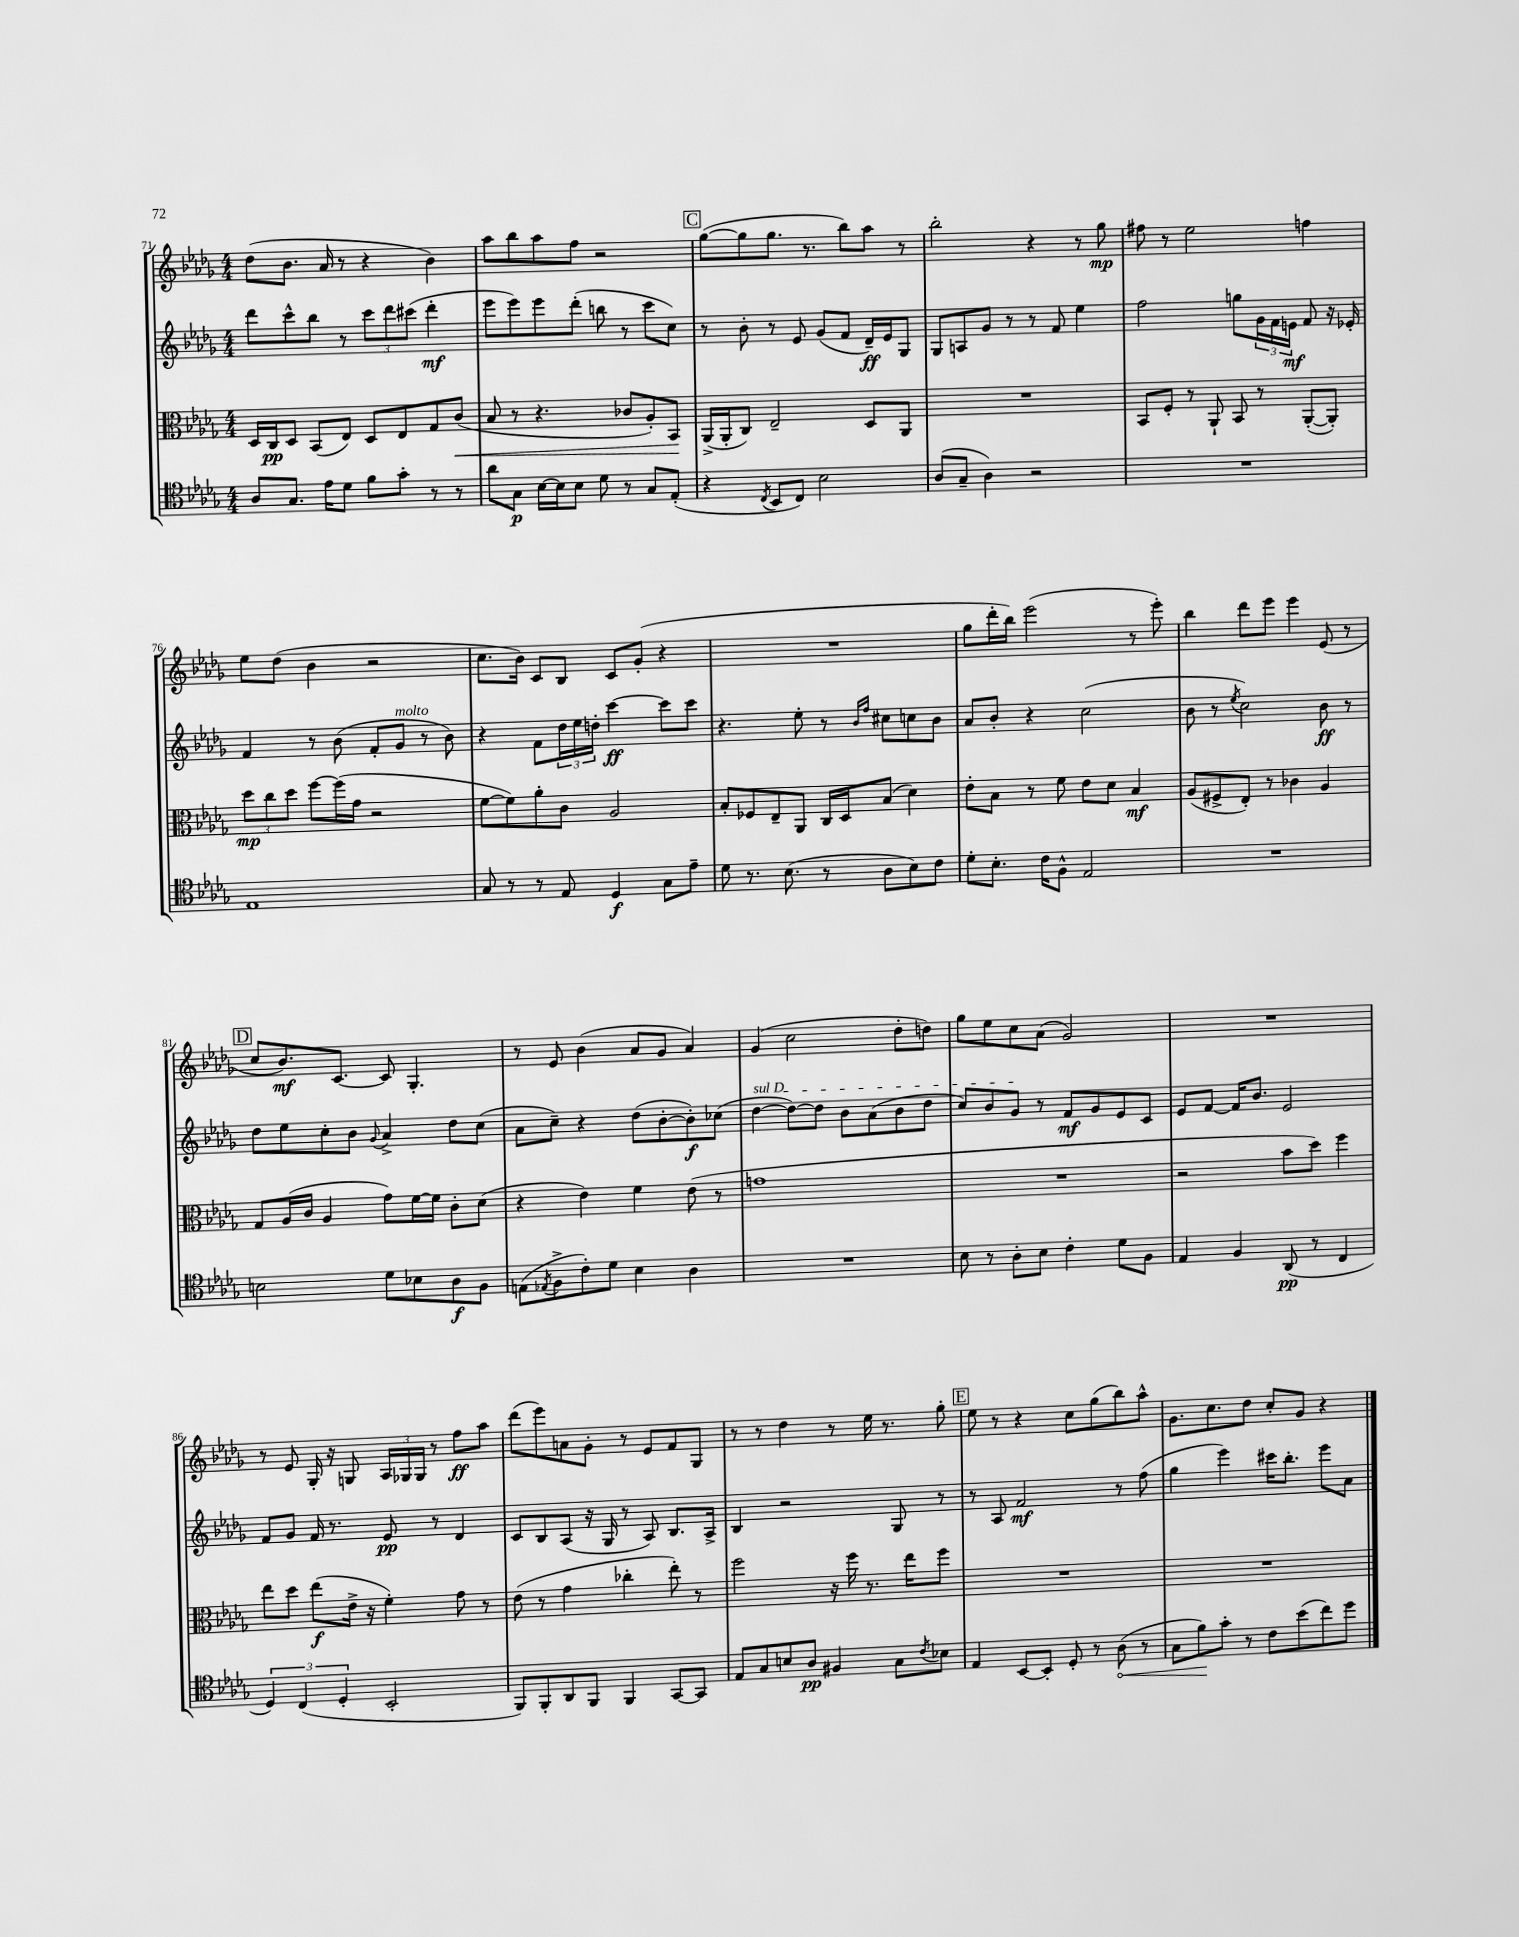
<<
\new StaffGroup <<
\new Staff = "s0" {
    \clef treble \key des \major \numericTimeSignature \time 4/4
    des''8( bes'8. aes'16 r8 r4 bes'4) |
    aes''8 bes''8 aes''8 f''8 r2 |
    \mark \markup { \box "C" } ges''8~( ges''8 ges''8. r8. bes''8) aes''8 r8 |
    bes''2-. r4 r8 ges''8\mp |
    fis''8 r8 ees''2 f''4 |
    ees''8 des''8( bes'4 r2 |
    c''8. bes'16) c'8 bes8 c'8 ges'8-.( r4 |
    R1 |
    ges''8 des'''16-. bes''16) ees'''2( r8 ees'''8-.) |
    bes''4 des'''8 ees'''8 ees'''4 ees'8( r8 |
    \mark \markup { \box "D" } c''8 bes'8.\mf) c'8.~ c'8 ges4.-. |
    r8 ees'8 bes'4( aes'8 ges'8 aes'4) |
    ges'4( c''2 des''8-. d''8) |
    ges''8 ees''8 c''8 aes'8( ges'2) |
    R1 |
    r8 ees'8 ges16-. r16 g8 \tuplet 3/2 { aes16 ges16 ges16 } r8 f''8\ff aes''8 |
    des'''8( ees'''8) a'8 ges'8-. r8 ees'8 f'8 ges8 |
    r8 r8 des''4 r8 ees''16 r8. ges''8-. |
    \mark \markup { \box "E" } ees''8 r8 r4 c''8 ges''8( bes''8) aes''8-^ |
    ges'8. c''8. des''8 c''8-. ges'8 r4 \bar "|." |
}
\new Staff = "s1" {
    \clef treble \key des \major \numericTimeSignature \time 4/4
    des'''8 c'''8-^ bes''8 r8 \tuplet 3/2 { c'''8 des'''8 cis'''8( } des'''4-.\mf |
    ees'''8 ees'''8) ees'''8 des'''8-.( b''8 r8 c'''8 c''8) |
    \mark \markup { \box "C" } r8 bes'8-. r8 ees'8 ges'8( f'8 des'16--\ff) ees'16 ges8 |
    ges8 a8 ges'8 r8 r8 f'8 ees''4 |
    f''2 g''8 \tuplet 3/2 { ges'16 f'16 e'16\mf } f'8 r16 ees'16-. |
    f'4 r8 bes'8( f'8-. ges'8^\markup { \italic "molto" } r8 bes'8) |
    r4 f'8 \tuplet 3/2 { des''16 ees''16 d''16-. } c'''4~\ff c'''8 c'''8 |
    r4. ees''8-. r8 \grace { bes'16 f''16 } cis''8 c''8 bes'8 |
    aes'8 bes'8-. r4 c''2( |
    bes'8 r8 \acciaccatura { ees''8 } c''2) bes'8\ff r8 |
    \mark \markup { \box "D" } des''8 ees''8 c''8-. bes'8 \appoggiatura { ges'8 } aes'4-> des''8 c''8( |
    aes'8 c''8--) r4 des''8( bes'8~-. bes'8-.\f) ces''8( |
    \once \override TextSpanner.bound-details.left.text = \markup { \italic "sul D" } des''4~\startTextSpan des''8~) des''8 bes'8 aes'8( bes'8 des''8 |
    c''8) bes'8 ges'8\stopTextSpan r8 f'8\mf ges'8 ees'8 c'8 |
    ees'8 f'8~ f'16 bes'8. ees'2 |
    f'8 ges'8 f'16 r8. ees'8\pp r8 des'4 |
    c'8 bes8 aes8( r16 ges16 r8 aes8) bes8. aes16-> |
    bes4 r2 ges8 r8 |
    \mark \markup { \box "E" } r8 aes8 f'2\mf r8 f''8( |
    ges''4 ees'''4) cis'''16 bes''8.-. ees'''8 aes'8 \bar "|." |
}
\new Staff = "s2" {
    \clef alto \key des \major \numericTimeSignature \time 4/4
    des16 c16\pp des8 bes,8( ees8) des8 ees8 ges8 c'8\<( |
    bes8 r8 r4. ces'8 aes8-.) bes,8\! |
    \mark \markup { \box "C" } aes,16->( aes,16-. c8) ees2-- des8 aes,8 |
    R1 |
    bes,8 f8-. r8 aes,8-! bes,8 r8 aes,8~-.( aes,8-.) |
    \tuplet 3/2 { des''8\mp c''8 des''8 } f''8~ f''16( ges'16 r2 |
    f'8~ f'8) aes'8-. c'8 aes2 |
    bes8-. fes8 ees8-- aes,8 c16 des16 bes8( des'4) |
    ees'8-. bes8 r8 f'8 ees'8 des'8 bes4\mf |
    aes8( fis8-> ees8-.) r8 ces'4 aes4 |
    \mark \markup { \box "D" } ges8 aes16( c'16 aes4 ges'8) f'16~ f'16 c'8-. des'8( |
    r4 ees'4) f'4 ees'8( r8 |
    g'1 |
    R1 |
    r2 bes'8 des''8) f''4 |
    ees''8 des''8 ees''8\f( ees'16-> r16 f'4-.) ges'8 r8 |
    ees'8( r8 ges'4 ces''4-. ees''8-.) r8 |
    f''2 r16 f''16 r8. ees''16 f''8 |
    \mark \markup { \box "E" } R1 |
    R1 \bar "|." |
}
\new Staff = "s3" {
    \clef tenor \key des \major \numericTimeSignature \time 4/4
    aes8 ges8. ees'16 des'8 f'8 ges'8-. r8 r8 |
    aes'8 ges8\p bes16~ bes16 bes8 des'8 r8 ges8 ees8-.( |
    \mark \markup { \box "C" } r4 \acciaccatura { c8 } bes,8 c8) bes2 |
    aes8( ges8-- aes4) r2 |
    R1 |
    ees1 |
    ges8 r8 r8 ees8 des4\f ges8 ees'8-- |
    des'8 r8. bes8.( r8 aes8 bes8) c'8 |
    des'8-. bes8.-. c'16 f8-^ ees2 |
    R1 |
    \mark \markup { \box "D" } b2 des'8 bes8 aes8\f f8 |
    e8( \acciaccatura { ees8 } f8-> c'8-.) des'8 bes4 aes4 |
    R1 |
    bes8 r8 aes8-. bes8 c'4-. des'8 f8 |
    ees4 f4 aes,8\pp( r8 c4 |
    \tuplet 3/2 { des4) c4( des4-. } bes,2-. |
    f,8) f,8-. aes,8 f,8 f,4 ges,8~ ges,8 |
    ees8 ges8 b8 aes8\pp fis4 ges8 \acciaccatura { c'8 } bes8 |
    \mark \markup { \box "E" } ees4 bes,8~ bes,8-. des8-. r8 \once \override Hairpin.circled-tip = ##t aes8\<( r8 |
    ges8 f'8\!) ges'8-. r8 c'8 bes'8( c''8) des''8 \bar "|." |
}
>>
>>
\layout { \context { \Score currentBarNumber = #71 } }
